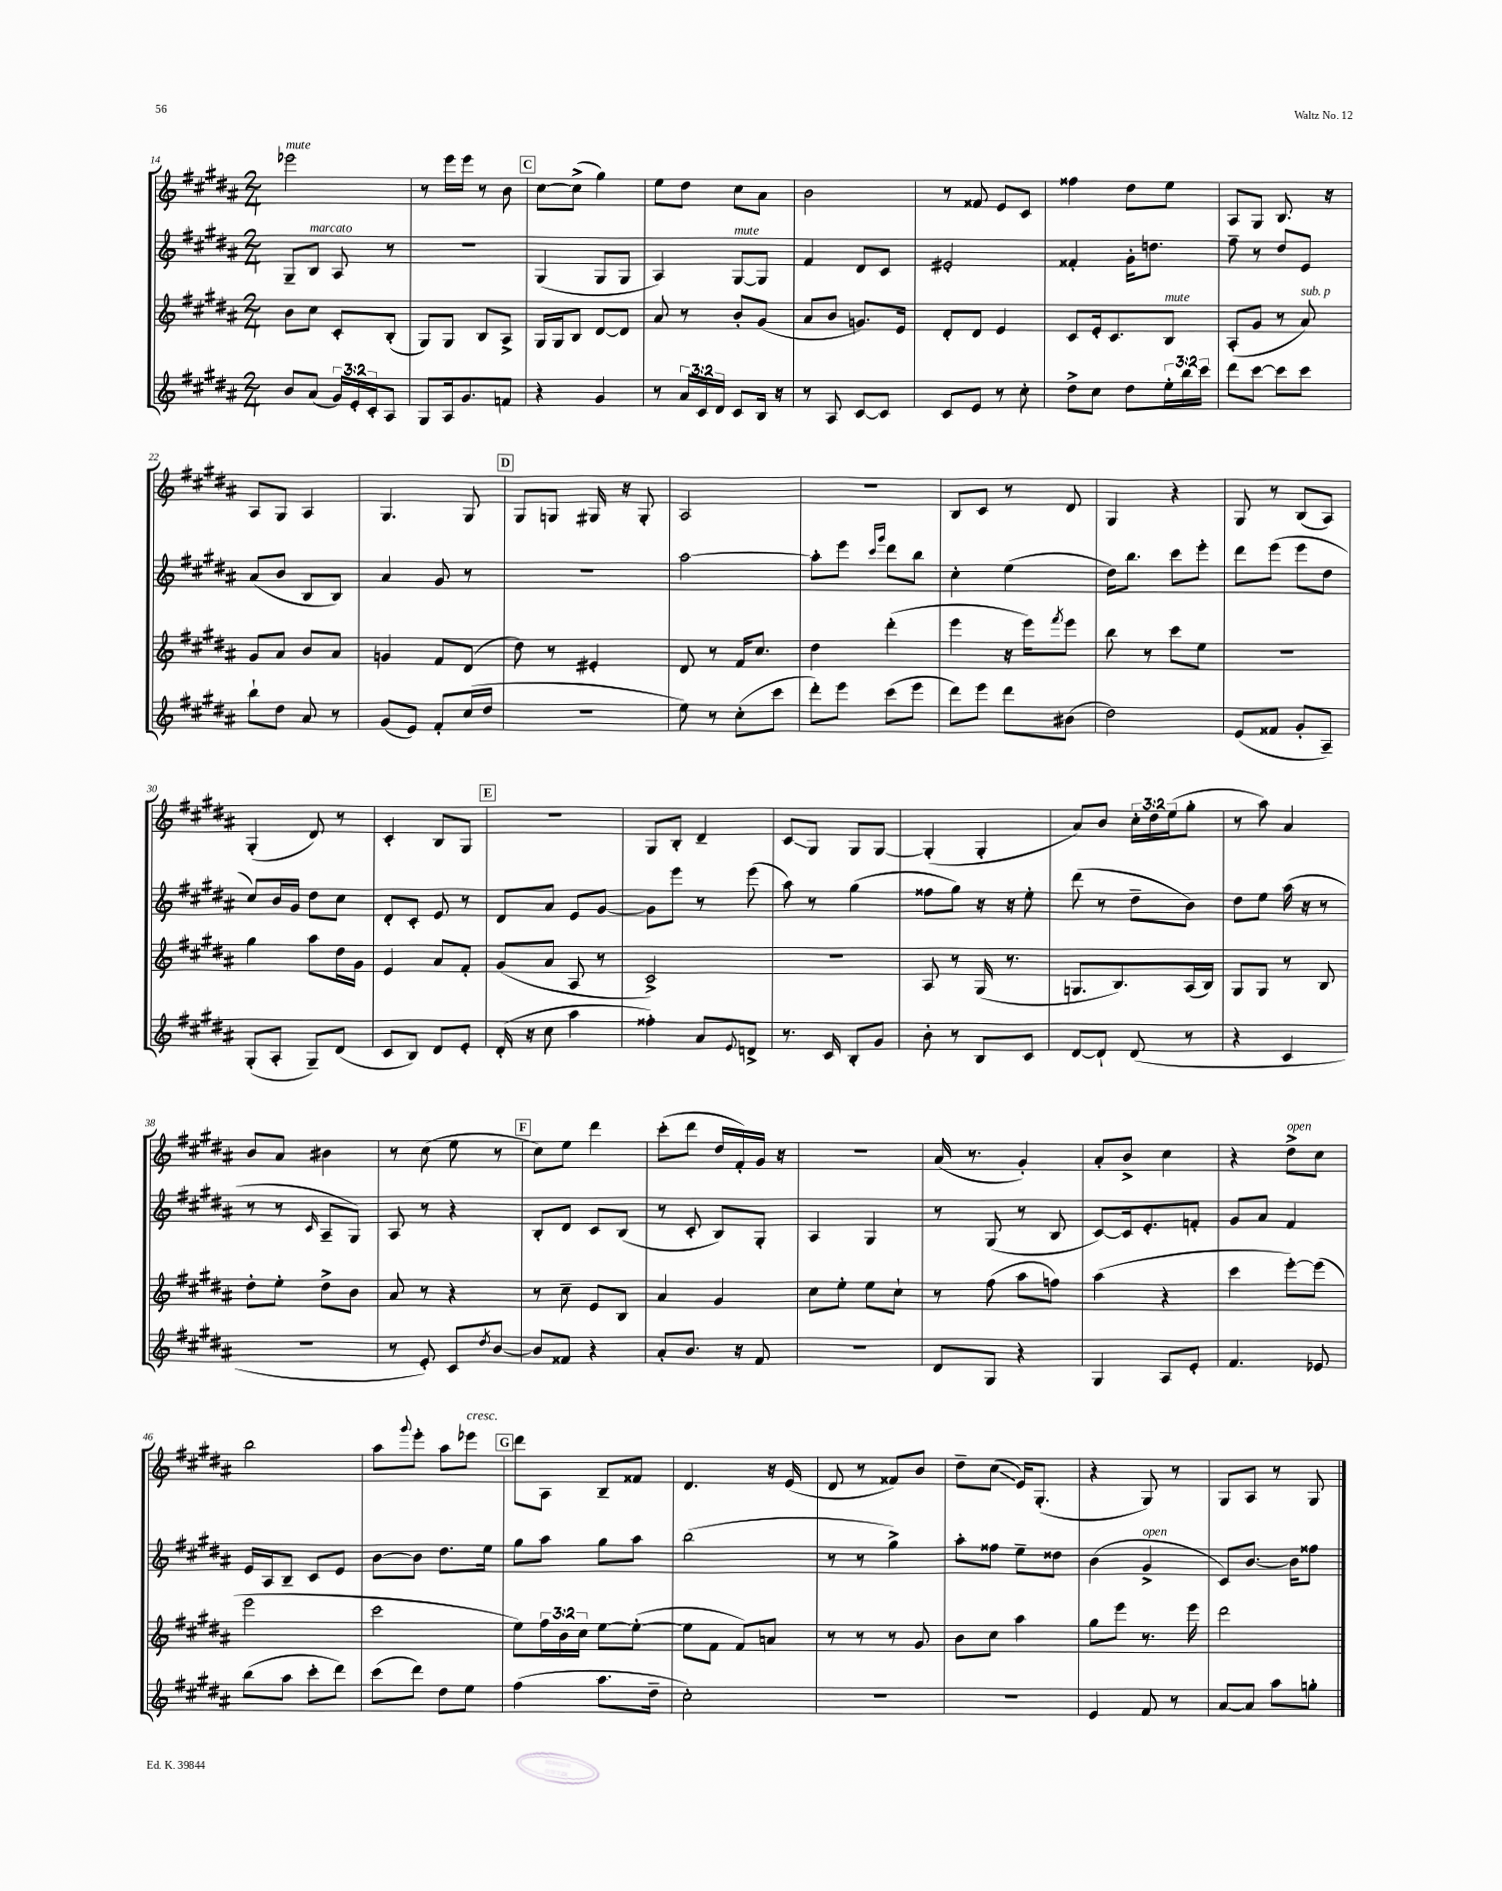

**kern	**kern	**kern	**kern
*staff4	*staff3	*staff2	*staff1
*clefG2	*clefG2	*clefG2	*clefG2
*k[f#c#g#d#a#]	*k[f#c#g#d#a#]	*k[f#c#g#d#a#]	*k[f#c#g#d#a#]
*M2/4	*M2/4	*M2/4	*M2/4
8b	8b	8G#~	2eee-
(8a#	8cc#	8B	.
24g#)	8c#'	8A#	.
24e'	.	.	.
24c#'	.	.	.
8A#	(8B'	8r	.
=	=	=	=
8G#	8G#)	2r	8r
16A#	8G#	.	16eee
8.g#	.	.	16eee
.	8B	.	8r
8f	8A#^	.	8b
=	=	=	=
4r	16G#	(4G#	[8cc#
.	16G#	.	.
.	8B	.	(8cc#^]
4g#	[8d#	8G#	4gg#)
.	8d#]	8G#	.
=	=	=	=
8r	8a#	4A#)	8ee
24a#	8r	.	8dd#
24c#	.	.	.
24d#	.	.	.
8c#	8b'	[8G#	8cc#
16B	(8g#	8G#]	8a#
16r	.	.	.
=	=	=	=
8r	8a#	4f#	2b
8A#	8b	.	.
[8c#	8.g)	8d#	.
8c#]	.	8c#	.
.	16e	.	.
=	=	=	=
8c#	8d#'	2e#'	8r
8e	8d#	.	8f##
8r	4e	.	8e
8cc#'	.	.	8c#
=	=	=	=
8dd#^	8c#	4f##'	4ff##
8cc#	16e'	.	.
.	8.c#	.	.
8dd#	.	16g#'	8dd#
.	.	8.dd	.
24ee'	8B	.	8ee
24bb	.	.	.
24ccc#	.	.	.
=	=	=	=
8ddd#	(8A#'	8ff#~	8A#
[8ccc#	8g#	8r	8G#
8ccc#]	8r	8dd#	8.B
8ccc#	8a#)	8e	.
.	.	.	16r
=	=	=	=
8bb`	8g#	(8a#	8A#
8dd#	8a#	8b	8G#
8a#	8b	8B	4A#
8r	8a#	8B)	.
=	=	=	=
(8g#	4g	4a#	4.G#
8e)	.	.	.
8f#'	8f#	8g#	.
(16cc#	(8d#	8r	8G#
16dd#	.	.	.
=	=	=	=
2r	8dd#)	2r	8G#
.	8r	.	8G
.	4e#'	.	16G#
.	.	.	16r
.	.	.	8G#'
=	=	=	=
8ee)	8d#	[2aa#	2A#
8r	8r	.	.
(8cc#'	16f#	.	.
.	8.cc#	.	.
8ccc#	.	.	.
=	=	=	=
8ddd#')	4dd#	8aa#']	2r
8eee	.	8eee	.
.	.	16qqccc#	.
.	.	16qqggg#	.
(8ccc#	(4ddd#'	8ddd#	.
8eee	.	8bb	.
=	=	=	=
8ddd#)	4eee	4cc#'	8B
8eee	.	.	8c#
8ddd#	16r	(4ee	8r
.	16eee)	.	.
.	8qfff#	.	.
(8b#	8eee	.	8d#
=	=	=	=
2dd#)	8bb	16dd#)	4G#
.	.	8.bb	.
.	8r	.	.
.	8ccc#	8ccc#	4r
.	8ee	8eee'	.
=	=	=	=
(8e	2r	8ddd#	8G#
8f##	.	(8eee	8r
8g#'	.	8eee	(8B
8A#~)	.	8dd#	8A#)
=	=	=	=
(8G#'	4gg#	8cc#)	(4G#'
8A#'	.	16b	.
.	.	16g#	.
8G#~)	8aa#	8dd#	8d#)
(8d#	16dd#	8cc#	8r
.	16g#	.	.
=	=	=	=
8c#	4e	8d#'	4c#'
8B)	.	8c#'	.
8d#	8a#	8e	8B
8e'	8f#'	8r	8G#
=	=	=	=
(16d#'	(8g#	8d#	2r
16r	.	.	.
8cc#	8a#	8a#	.
4aa#	8A#	8e	.
.	8r	[8g#	.
=	=	=	=
4ff##')	2c#^)	8g#]	8G#
.	.	8eee	8B'
8a#	.	8r	4d#~
8qqe	.	.	.
8d^	.	(8eee	.
=	=	=	=
8.r	2r	8aa#)	8c#
.	.	8r	8G#
16c#	.	.	.
8B'	.	(4gg#	8G#
8g#	.	.	[8G#
=	=	=	=
8b'	8A#	8ff##	(4G#']
8r	8r	8gg#)	.
8B	(16G#	16r	4G#'
.	8.r	16r	.
8c#	.	8ee'	.
=	=	=	=
[8d#	8.G	(8ddd#	8a#)
8d#`]	.	8r	8b
.	8.B)	.	.
(8d#	.	8dd#~	24cc#'
.	.	.	24dd#
.	.	.	(24ee
8r	(16A#	8b)	8gg#'
.	16B)	.	.
=	=	=	=
4r	8G#	8dd#	8r
.	8G#	8ee	8aa#)
4c#	8r	(16aa#	4a#
.	.	16r	.
.	8B	8r	.
=	=	=	=
2r	8dd#'	8r	8b
.	8ee'	8r	8a#
.	.	16qqc#	.
.	8dd#^	8A#~	4b#
.	8b	8G#)	.
=	=	=	=
8r	8a#	8A#	8r
8e')	8r	8r	(8cc#
8c#	4r	4r	8ee
8qdd#	.	.	.
[8b	.	.	8r
=	=	=	=
8b]	8r	8B'	8cc#)
8f##	8cc#~	8d#	8ee
4r	8e	8c#	4ddd#
.	8B	(8B	.
=	=	=	=
8a#'	4a#	8r	(8ccc#'
8.b	.	8c#'	8ddd#
.	4g#	8B)	16dd#
16r	.	.	16f#')
8f#	.	8G#'	16g#
.	.	.	16r
=	=	=	=
2r	8cc#	4A#	2r
.	8ee'	.	.
.	8ee	4G#	.
.	8cc#`	.	.
=	=	=	=
8d#	8r	8r	(16a#
.	.	.	8.r
8G#	(8ff#	(8G#	.
4r	8aa#	8r	4g#')
.	8ff)	8B	.
=	=	=	=
4G#	(4aa#	[8c#)	8a#'
.	.	16c#]	8b^
.	.	8.e'	.
8A#	4r	.	4cc#
8e'	.	8f'	.
=	=	=	=
4.f#	4ccc#	8g#	4r
.	.	8a#	.
.	[8eee')	4f#	8dd#^
8e-	(8eee]	.	8cc#
=	=	=	=
(8bb	2eee	16e	2bb
.	.	16A#	.
8aa#	.	8B~	.
8ccc#'	.	8c#	.
8ddd#)	.	8e	.
=	=	=	=
(8ccc#	2ccc#	[8b	8aa#
.	.	.	8qqggg#
8ddd#)	.	8b]	8eee'
8dd#	.	8.dd#	8aa#
8ee	.	.	8eee-
.	.	16ee	.
=	=	=	=
(4ff#	8ee)	8gg#	8ddd#
.	24ff#	8aa#	8A#
.	24b	.	.
.	24cc#	.	.
8.aa#	[8ee	8gg#	8B~
.	(8ee'_	8aa#	8f##
16dd#~	.	.	.
=	=	=	=
2cc#')	8ee]	(2bb	4.d#
.	8f#	.	.
.	8f#)	.	.
.	8a	.	16r
.	.	.	(16e
=	=	=	=
2r	8r	8r	8d#
.	8r	8r	8r
.	8r	4gg#^)	8f##)
.	8g#	.	8b
=	=	=	=
2r	8b	8aa#'	8dd#~
.	8cc#	8ff##	(8cc#
.	4aa#	8ee~	16e)
.	.	.	(8.G#'
.	.	8dd##	.
=	=	=	=
4e	8gg#	(4b	4r
.	8eee	.	.
8f#	8.r	4g#^	8G#)
8r	.	.	8r
.	16eee	.	.
=	=	=	=
[8a#	2ddd#	8c#)	8G#
8a#]	.	[8.b	8A#
8aa#	.	.	8r
.	.	16b]	.
8gg'	.	8ff##	8G#
==	==	==	==
*-	*-	*-	*-
